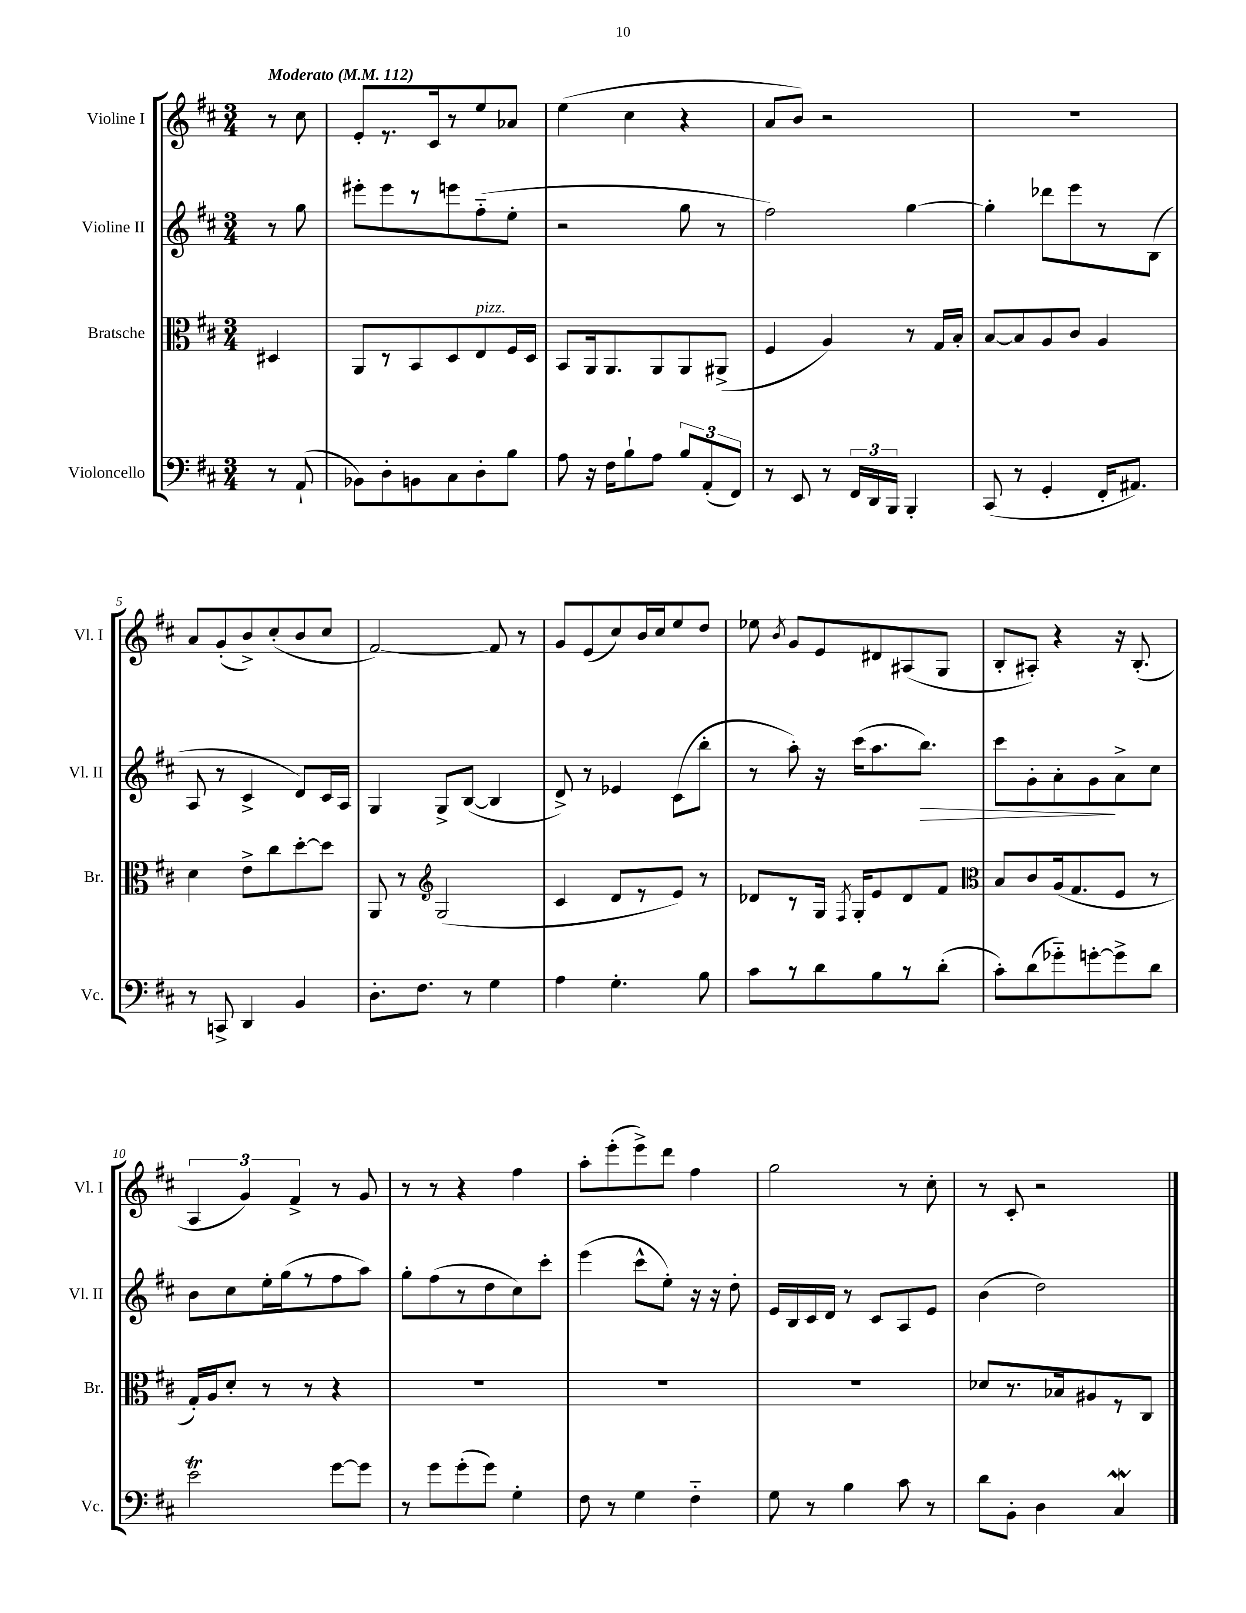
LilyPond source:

<<
\new StaffGroup <<
\new Staff = "s0" \with { instrumentName = "Violine I" shortInstrumentName = "Vl. I" } {
    \clef treble \key d \major \numericTimeSignature \time 3/4 \partial 4 \tempo "Moderato" 4 = 112
    \autoBeamOff r8 cis''8 |
    e'8[-. r8. cis'16 r8 e''8 aes'8] |
    e''4( cis''4 r4 |
    a'8[ b'8]) r2 |
    R2. |
    a'8[ g'8-.( b'8->) cis''8-.( b'8 cis''8] |
    fis'2~) fis'8 r8 |
    g'8[ e'8( cis''8) b'16 cis''16 e''8 d''8] |
    ees''8 \acciaccatura { b'8 } g'8[ e'8 dis'8 ais8( g8] |
    b8[-. ais8]-.) r4 r16 b8.-.( |
    \tuplet 3/2 { a4 g'4) fis'4-> } r8 g'8 |
    r8 r8 r4 fis''4 |
    a''8[-. e'''8-.( e'''8->) d'''8] fis''4 |
    g''2 r8 cis''8-. |
    r8 cis'8-. r2 \bar "|." |
}
\new Staff = "s1" \with { instrumentName = "Violine II" shortInstrumentName = "Vl. II" } {
    \clef treble \key d \major \numericTimeSignature \time 3/4 \partial 4
    \autoBeamOff r8 g''8 |
    eis'''8[-. eis'''8 r8 e'''8 fis''8-_( e''8]-. |
    r2 g''8 r8 |
    fis''2) g''4~ |
    g''4-. des'''8[ e'''8 r8 b8]( |
    a8 r8 cis'4-> d'8[) cis'16 a16] |
    g4 g8[-> b8]~( b4 |
    d'8->) r8 ees'4 cis'8[( b''8]-. |
    r8 a''8-.) r16 cis'''16[( a''8. b''8.]\>) |
    cis'''8[ g'8-. a'8-. g'8\! a'8-> cis''8] |
    b'8[ cis''8 e''16-. g''16( r8 fis''8 a''8]) |
    g''8[-. fis''8( r8 d''8 cis''8) cis'''8]-. |
    e'''4( cis'''8[-^ e''8]-.) r16 r16 d''8-. |
    e'16[ b16 cis'16 d'16] r8 cis'8[ a8 e'8] |
    b'4( d''2) \bar "|." |
}
\new Staff = "s2" \with { instrumentName = "Bratsche" shortInstrumentName = "Br." } {
    \clef alto \key d \major \numericTimeSignature \time 3/4 \partial 4
    \autoBeamOff dis4 |
    a,8[ r8 b,8 d8 e8^\markup { \italic "pizz." } fis16 d16] |
    b,8[ a,16 a,8. a,8 a,8 ais,8]->( |
    fis4 a4) r8 g16[ b16]-. |
    b8[~ b8 a8 cis'8] a4 |
    d'4 e'8[-> cis''8 d''8~-. d''8] |
    a,8 r8 \clef treble g2( |
    cis'4 d'8[ r8 e'8]) r8 |
    des'8[ r8 g16] \acciaccatura { fis8 } g16[-. e'8 des'8 fis'8] |
    \clef alto b8[ cis'8 a16( g8. fis8] r8 |
    g16[-.) a16 d'8]-. r8 r8 r4 |
    R2. |
    R2. |
    R2. |
    des'8[ r8. bes16 ais8 r8 cis8] \bar "|." |
}
\new Staff = "s3" \with { instrumentName = "Violoncello" shortInstrumentName = "Vc." } {
    \clef bass \key d \major \numericTimeSignature \time 3/4 \partial 4
    \autoBeamOff r8 a,8-!( |
    bes,8[) d8-. b,8 cis8 d8-. b8] |
    a8 r16 fis16[ b8-! a8] \tuplet 3/2 { b8[ a,8-.( fis,8]) } |
    r8 e,8 r8 \tuplet 3/2 { fis,16[ d,16 b,,16] } b,,4-. |
    cis,8( r8 g,4-. fis,16[-. ais,8.]) |
    r8 c,8-> d,4 b,4 |
    d8.[-. fis8.] r8 g4 |
    a4 g4.-. b8 |
    cis'8[ r8 d'8 b8 r8 d'8]-.( |
    cis'8[-.) d'8( ges'8-_) g'8~-. g'8-> d'8] |
    e'2\trill g'8[~ g'8] |
    r8 g'8[ g'8-.( g'8]) g4-. |
    fis8 r8 g4 fis4-_ |
    g8 r8 b4 cis'8 r8 |
    d'8[ b,8]-. d4 cis4\mordent \bar "|." |
}
>>
>>
